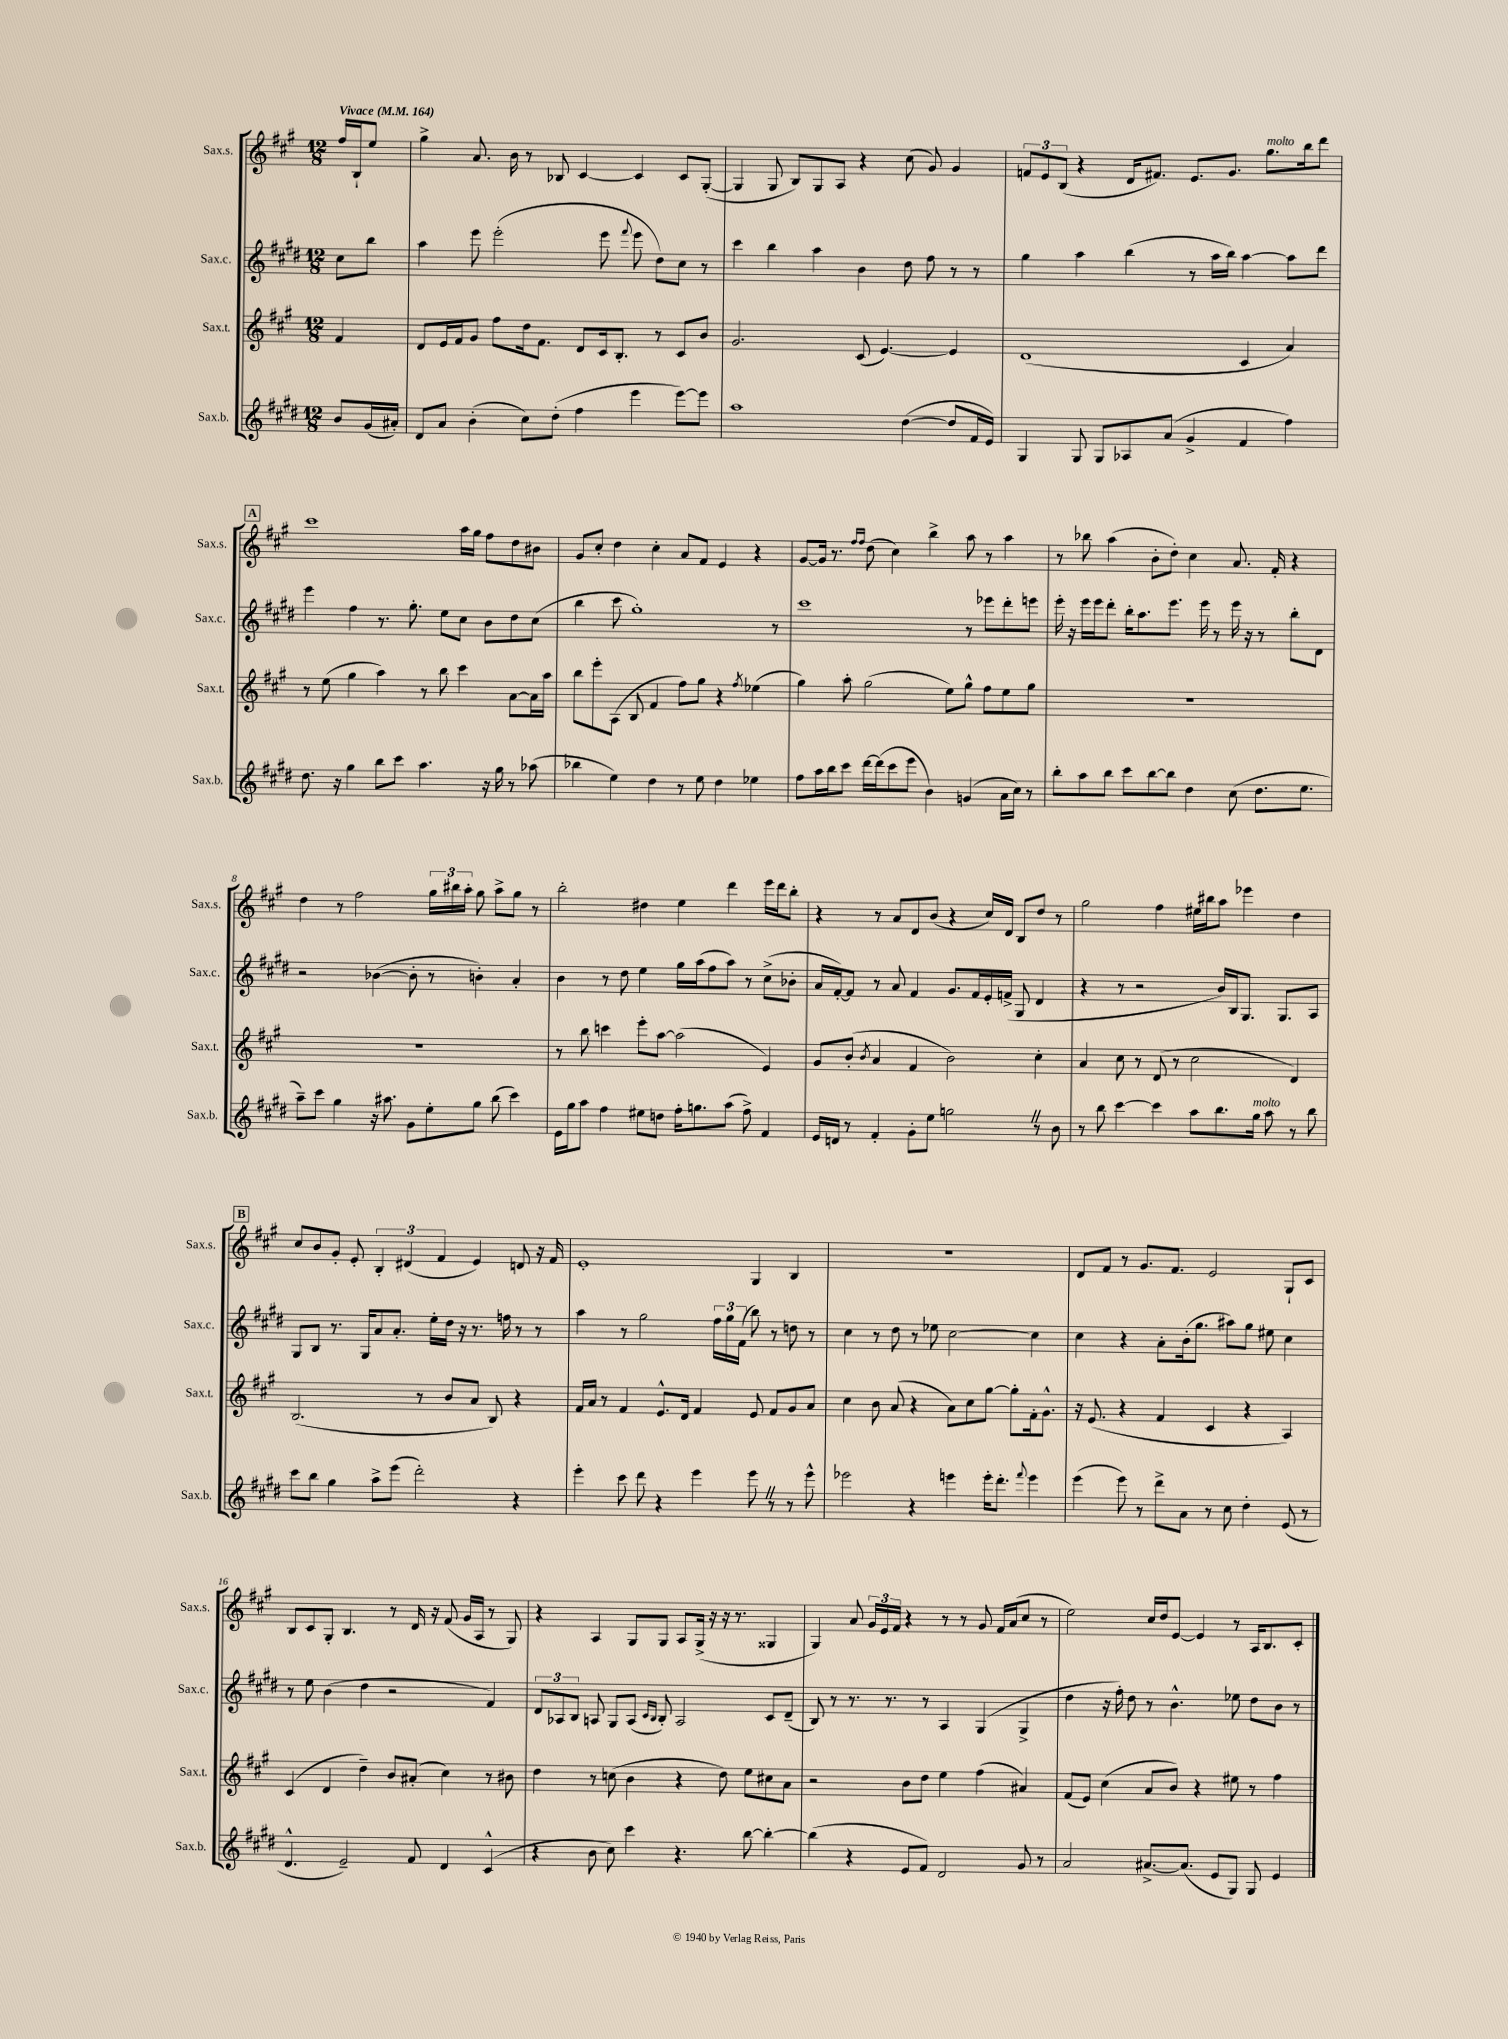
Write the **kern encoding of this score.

**kern	**kern	**kern	**kern
*part4	*part3	*part2	*part1
*staff4	*staff3	*staff2	*staff1
*I"Sax.b.	*I"Sax.t.	*I"Sax.c.	*I"Sax.s.
*I'Sax.b.	*I'Sax.t.	*I'Sax.c.	*I'Sax.s.
*clefG2	*clefG2	*clefG2	*clefG2
*k[f#c#g#d#]	*k[f#c#g#]	*k[f#c#g#d#]	*k[f#c#g#]
*M12/8	*M12/8	*M12/8	*M12/8
*MM164	*MM164	*MM164	*MM164
=	=	=	=
!	!	!	!LO:TX:a:B:t=Vivace
8b/L	4f#/	8cc#\L	16ff#/LL
.	.	.	16B`/J
(16g#/L	.	8bb\J	8ee/J
16a#X'/JJ)	.	.	.
=1	=1	=1	=1
8d#/L	8d/L	4aa\	4gg#^\
8a/J	16e/L	.	.
.	16f#/J	.	.
(4b'\	8g#/J	8eee\	8.a/
.	8ff#\L	(2eee'\	.
.	.	.	16b\
8cc#\L)	16dd\k	.	8r
.	8.f#\J	.	.
(8dd#'\J	.	.	8B-X/
4ff#\	8d/L	.	[4c#/
.	16c#/k	8eee\	.
.	8.B'/J	.	.
.	.	8qqfff#/	.
4eee\	.	8eee\	4c#/]
.	8r	8dd#\L)	.
[8eee\L)	8c#/L	8cc#\J	8c#/L
8eee\J]	8b/J	8r	([8G#'/J
=2	=2	=2	=2
1aa	2.g#/	4ccc#\	4G#/]
.	.	4bb\	8G#/
.	.	.	8B/L)
.	.	4aa\	8G#/
.	.	.	8A/J
.	(8c#/	4b\	4r
.	[4.e/)	.	.
([4dd#\	.	8dd#\	(8cc#\
.	.	8ff#\	8g#/)
8dd#/L]	4e/]	8r	4g#/
16f#/L	.	8r	.
16e/JJ)	.	.	.
=3	=3	=3	=3
4G#/	(1d	4gg#\	12fn/L
.	.	.	12e/
.	.	.	(12B/J
8G#/	.	4aa\	4r
8G#/L	.	.	.
8A-X/	.	(4bb\	16d/KL
.	.	.	8.f#X/J)
(8a/J	.	.	.
4g#^/	.	8r	8.e/L
.	.	16aa\LL	.
.	.	16bb\JJ)	8.g#/J
4f#/	4c#/	[4aa\	.
!	!	!	!LO:TX:a:i:t=molto
.	.	.	8.gg#\L
4ff#\)	4a/)	8aa\L]	.
.	.	.	16bb\k
.	.	8ddd#\J	8ddd\J
!!LO:LB:g=z
!!LO:REH:place=s1:t=A
=4	=4	=4	=4
8.dd#\	8r	4eee\	1ccc#
.	(8ee\	.	.
16r	.	.	.
4gg#\	4gg#\	4ff#\	.
8bb\L	4aa\)	8.r	.
8ccc#\J	.	.	.
.	.	8.gg#'\	.
4.aa\	8r	.	.
.	8bb\	8ee\L	.
.	4ccc#\	8cc#\J	16aa\LL
.	.	.	16gg#\JJ
16r	.	8b\L	8ff#\L
16gg#\	.	.	.
8r	[8a\L	8dd#\	8dd\
(8aa-X\	16a\L]	(8cc#\J	8b#X\J
.	16aa\JJ	.	.
=5	=5	=5	=5
4bb-X\	8bb\L	4bb\	8g#/L
.	8eee'\	.	8cc#'/J
4ee\)	(8A\J	8ccc#\	4dd\
.	8B/	1gg#')	.
4dd#\	4f#/	.	4cc#'\
8r	8ff#\L)	.	8a/L
8ee\	8gg#\J	.	8f#/J
4dd#\	4r	.	4e/
.	8qff#/	.	.
4ee-X\	(4ee-X\	.	4r
.	.	8r	.
=6	=6	=6	=6
8ff#\L	4gg#\)	1ccc#	[8g#/L
16aa\L	.	.	16g#/Jk]
16bb\J	.	.	8.r
8ccc#\J	8aa'\	.	.
.	.	.	16qqff#/LL
.	.	.	16qqff#/JJ
[16ddd#\LL	(2gg#\	.	(8dd\
(16ddd#\J]	.	.	.
8ccc#\	.	.	4cc#\)
8eee\J	.	.	.
4b\)	.	.	4bb^\
.	8ee\L)	.	.
(4gn/	8gg#^^\J	8r	8aa\
.	8ff#\L	8eee-X\L	8r
16a\LL	8ee\	8ddd#'\	4aa\
16cc#\JJ)	.	.	.
8r	8gg#\J	8eeen\J	.
=7	=7	=7	=7
8bb'\L	1.r	16eee'\	8r
.	.	16r	.
8aa\	.	16eee\LL	8bb-X\
.	.	16eee\J	.
8bb\J	.	8ddd#'\J	(4aa\
8ccc#\L	.	16bb'\KL	.
.	.	8.aa\	.
[8bb\	.	.	8b'\L
8bb\J]	.	8.eee\J	8dd'\J)
4dd#\	.	.	4cc#\
.	.	16eee\	.
.	.	8r	.
(8cc#\	.	16eee\	8.a/
.	.	16r	.
8.dd#\L	.	8r	.
.	.	.	16f#'/
.	.	8bb'\L	4r
8.ee\J	.	.	.
.	.	8d#\J	.
!!LO:LB:g=z
=8	=8	=8	=8
8aa~\L)	1.r	2r	4dd\
8ccc#\J	.	.	.
4gg#\	.	.	8r
.	.	.	2ff#\
16r	.	([4b-X\	.
8.aa#X\	.	.	.
8g#\L	.	8b-'\]	.
8ee'\	.	8r	24gg#\LL
.	.	.	24bb#X\
.	.	.	24aa'\JJ
8gg#\J	.	4bn'\)	8gg#\
(8bb\	.	.	8aa^\L
4ccc#\)	.	4a'/	8gg#\J
.	.	.	8r
=9	=9	=9	=9
16e\LL	8r	4b\	2bb'\
16gg#\J	.	.	.
8aa\J	8bb\	.	.
4ff#\	4cccn\	8r	.
.	.	8dd#\	.
8ee#X\L	8eee'\L	4ee\	4dd#X\
8ddn\J	[8aa\J	.	.
16ff#'\KL	(2aa\]	16gg#\LL	4ee\
8.ggn\	.	(16aa\J	.
.	.	8ff#\	.
(8aa\J	.	8aa\J)	4ddd\
8ff#^\)	.	8r	.
4f#/	4e/)	(8cc#^\L	16eee\LL
.	.	.	16ddd\J
.	.	8b-X'\J	8bb'\J
=10	=10	=10	=10
16e/LL	8g#/L	16a/LL	4r
16dn/JJ	.	[16f#'/J)	.
8r	(8b'/J	8f#/J]	.
.	8qb/	.	.
4f#'/	4a/	8r	8r
.	.	8a/	8a/L
8g#'\L	4f#/	4f#/	8d/
8ee\J	.	.	(8b/J
2ggnZ\	2b\)	8.g#/L	4r
.	.	16f#/L	.
.	.	16e'/	16cc#/LL)
.	.	(16fn^/JJ	16d/JJ
.	.	8G#/	8B/L
8r	4cc#'\	4d#/	8dd/J
8b\	.	.	8r
=11	=11	=11	=11
8r	4a/	4r	2gg#\
8bb\	.	.	.
[4ccc#\	8cc#\	8r	.
.	8r	2r	.
4ccc#\]	(8d/	.	4ff#\
.	8r	.	.
8aa\L	2cc#\	.	16ee#X\LL
.	.	.	16bb#X\J
8.bb\	.	16b/LL)	8aa\J
.	.	16B/J	.
.	.	8.G#/J	4eee-X\
!LO:TX:a:i:t=molto	!	!	!
16gg#\Jk	.	.	.
8aa\	.	.	.
.	.	8.G#/L	.
8r	4d/)	.	4dd\
8bb\	.	8A/J	.
!!LO:LB:g=z
!!LO:REH:place=s1:t=B
=12	=12	=12	=12
8ccc#\L	(2.B/	8G#/L	8cc#/L
8bb\J	.	8B/J	8b/
4gg#\	.	8.r	8g#'/J
.	.	.	8e'/
.	.	16G#/KL	.
8aa^\L	.	8a/	6B'/
(8eee\J	.	8.a'/J	.
.	.	.	(6d#X/
2ddd#'\)	8r	.	.
.	.	16ee'\LL	.
.	.	.	6f#/
.	8b/L	16dd#\JJ	.
.	.	16r	.
.	8a/J	8.r	4e/)
.	8B/)	.	.
.	.	16ffn\	.
4r	4r	8r	8dn/
.	.	8r	16r
.	.	.	16f#/
=13	=13	=13	=13
4eee'\	16f#/LL	4aa\	1e'
.	16a/JJ	.	.
.	8r	.	.
8ccc#\	4f#/	8r	.
8ddd#\	.	2gg#\	.
4r	8.e^^/L	.	.
.	16d/Jk	.	.
4eee\	4f#/	.	.
.	.	24ff#\LL	.
.	.	24gg#\	.
.	.	(24f#\JJ	.
8eeeZ\	8e/	8bb\)	4G#/
8r	8f#/L	8r	.
8r	8g#/	8ddn\	4B/
8eee^^\	8a/J	8r	.
=14	=14	=14	=14
2eee-X\	4cc#\	4cc#\	1.r
.	8b\	8r	.
.	(8a/	8dd#\	.
4r	4r	8r	.
.	.	8ee-X\	.
4eeen\	8a\L)	[2cc#\	.
.	8cc#\	.	.
16eee'\KL	[8gg#\J	.	.
8.ddd#'\J	.	.	.
.	8gg#'\L]	.	.
8qqfff#/	.	.	.
4eee\	16f#'\k	4cc#\]	.
.	8.g#^^\J	.	.
=15	=15	=15	=15
(4eee\	16r	4cc#\	8d/L
.	(8.e/	.	.
.	.	.	8f#/J
8eee\)	4r	4r	8r
8r	.	.	8.g#/L
8ddd#^\L	4f#/	8a'\L	.
.	.	.	8.f#/J
8a\J	.	(16b'\k	.
.	.	8.gg#\J	.
8r	4c#/	.	2e/
8cc#\	.	8aa#X\L)	.
4dd#'\	4r	8gg#\J	.
.	.	8ee#X\	.
(8e/	4A/)	4cc#\	8G#`/L
8r	.	.	8c#/J
!!LO:LB:g=z
=16	=16	=16	=16
4.d#^^/	(4c#/	8r	8B/L
.	.	8ee\	8c#/
.	4d/	(4b\	8G#'/J
2e~/)	.	.	4.B/
.	4dd~\)	4dd#\	.
.	8b/L	2r	8r
8f#/	(8a#X'/J	.	16d/
.	.	.	16r
4d#/	4cc#\)	.	(8f#/
.	.	.	16g#/LL
.	.	.	16A/JJ
(4c#^^/	8r	4f#/)	8r
.	8b#X\	.	8G#/)
=17	=17	=17	=17
4r	4dd\	12d#/L	4r
.	.	12A-X/	.
.	.	12B/J	.
8b\	8r	8An/	4A/
8cc#\)	(8ccn\	8G#/L	.
4ccc#\	4b\	(8A/J	8G#/L
.	.	16qqc#/LL	.
.	.	16qqB/JJ	.
.	.	8B'/)	8G#/J
4.r	4r	2A/	8A/L
.	.	.	(16G#^/Jk
.	.	.	16r
.	8dd\)	.	16r
.	.	.	8.r
[8bb\	8ee\L	.	.
4bb'\_	8cc#X\	8c#/L	4G##X/
.	8a\J	(8d#~/J	.
=18	=18	=18	=18
(4bb\]	2r	8B/)	4G#/)
.	.	8r	.
4r	.	8.r	8a/
.	.	.	24g#/LL
.	.	.	24e/
.	.	8.r	.
.	.	.	24f#/JJ
8e/L	8b\L	.	4r
8f#/J)	8dd\J	8r	.
2d#/	4ee\	4A/	8r
.	.	.	8r
.	(4ff#\	(4G#/	8g#/
.	.	.	16f#/LL
.	.	.	(16a/J
8g#/	4a#X/)	4G#^/	8cc#/J
8r	.	.	8r
=19	=19	=19	=19
2a/	(8f#/L	4dd#\	2ee\)
.	8e/J)	.	.
.	(4cc#\	16r	.
.	.	16ff#'\)	.
.	.	8dd#\	.
[8.a#X^/L	8a/L	8r	16cc#/LL
.	.	.	16dd/J
.	8b/J)	4.b^^\	[8e/J
(8.a#/J]	.	.	.
.	4r	.	4e/]
8e/L	.	.	.
8G#/J)	8ee#X\	8ee-X\	8r
8G#/	8r	8dd#\L	16A/KL
.	.	.	8.B/
4e/	4ff#\	8b\J	.
.	.	8r	8c#'/J
==	==	==	==
*-	*-	*-	*-
